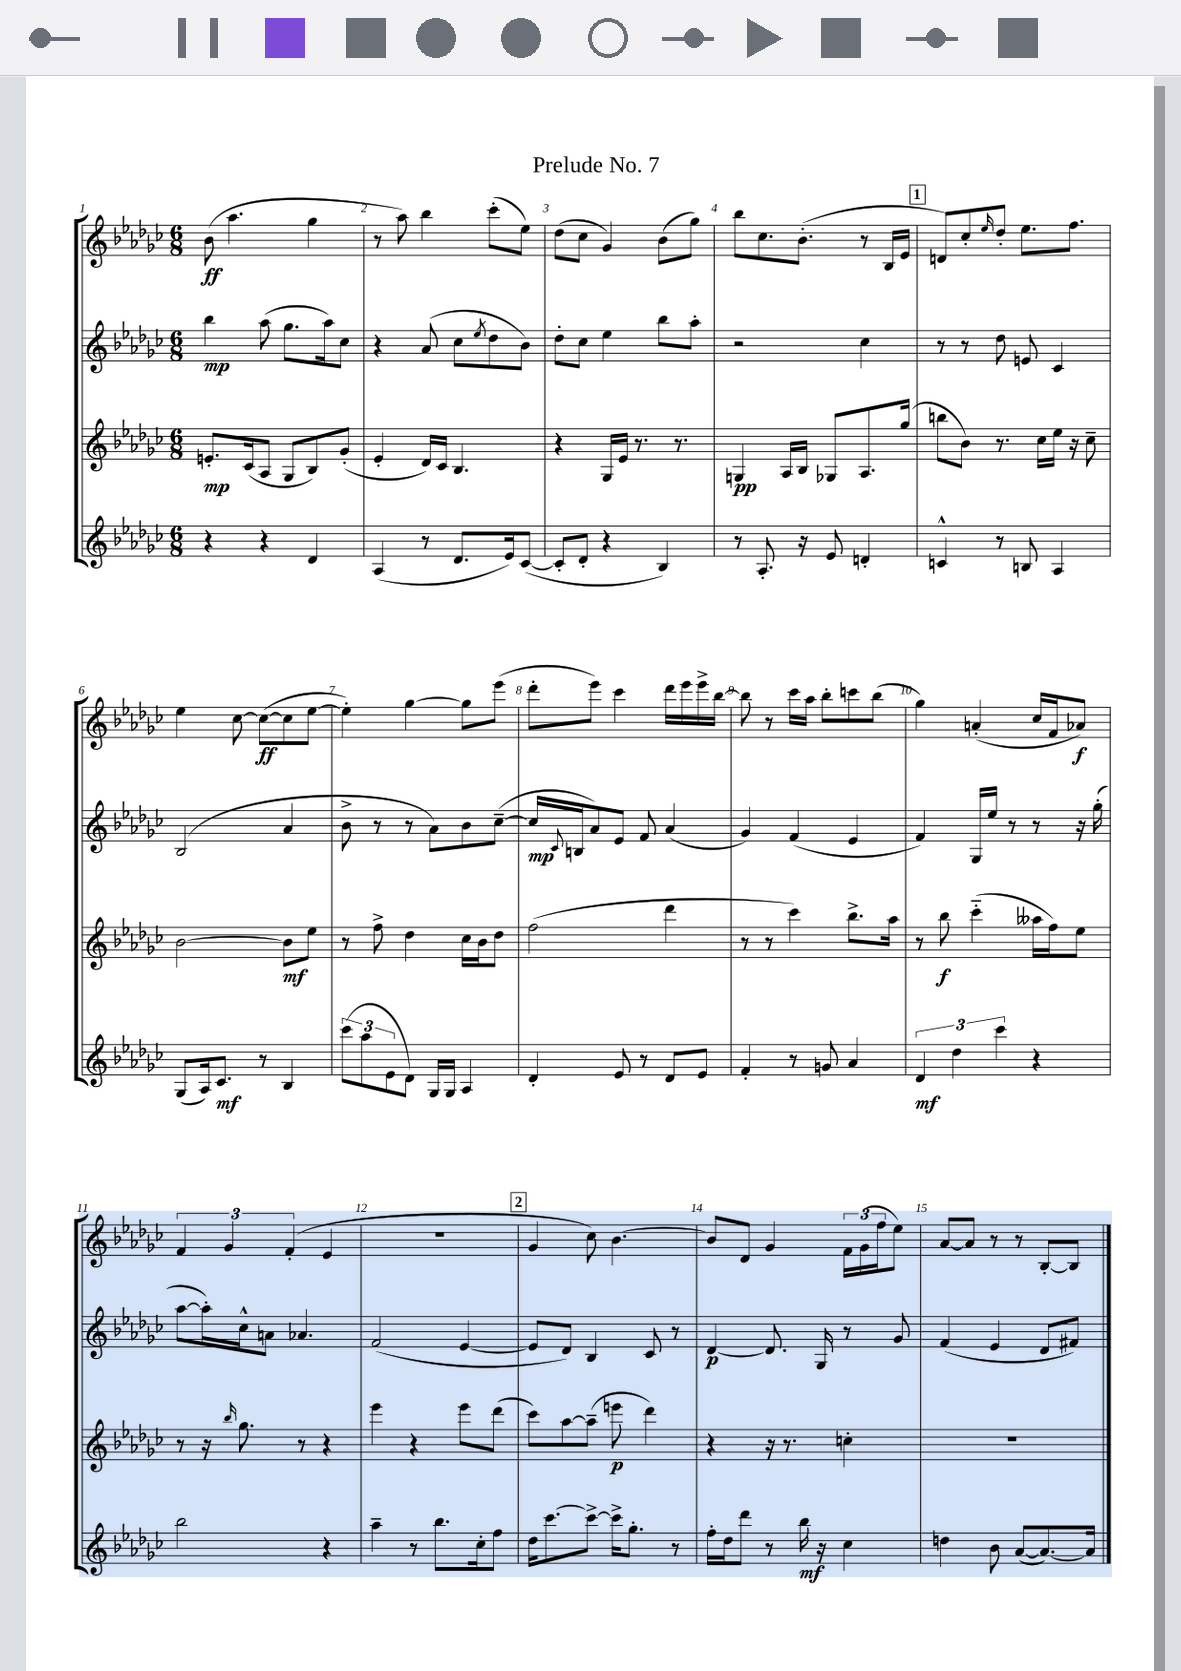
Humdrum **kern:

**kern	**kern	**kern	**kern
*staff4	*staff3	*staff2	*staff1
*clefG2	*clefG2	*clefG2	*clefG2
*k[b-e-a-d-g-c-]	*k[b-e-a-d-g-c-]	*k[b-e-a-d-g-c-]	*k[b-e-a-d-g-c-]
*M6/8	*M6/8	*M6/8	*M6/8
4r	8.e'	4bb-	(8b-
.	.	.	4.aa-
.	(16c-	.	.
4r	8A-	(8aa-	.
.	8G-	8.gg-	.
4d-	8B-)	.	4gg-
.	.	16aa-)	.
.	(8g-'	8cc-	.
=	=	=	=
(4A-	4e-'	4r	8r
.	.	.	8aa-)
8r	16d-)	(8a-	4bb-
.	16c-	.	.
8.d-	4.B-	8cc-	.
.	.	8qee-	.
.	.	8dd-	(8ccc-'
16e-)	.	.	.
([8c-	.	8b-)	8ee-)
=	=	=	=
8c-']	4r	8dd-'	(8dd-
8d-'	.	8cc-	8cc-
4r	16G-	4ee-	4g-)
.	16e-	.	.
.	8.r	.	.
4B-)	.	8bb-	(8b-
.	8.r	.	.
.	.	8aa-'	8gg-)
=	=	=	=
8r	4G	2r	8bb-
8.A-'	.	.	8.cc-
.	16A-	.	.
16r	16B-	.	(8.b-'
8e-	8G-	.	.
4d'	8.A-	4cc-	8r
.	.	.	16B-
.	(16gg-	.	16e-
=	=	=	=
4c^^	8bb	8r	8d)
.	8b-)	8r	8cc-'
.	.	.	16qqee-
8r	8.r	8dd-	8dd-'
8B	.	8e	8.ee-
.	16cc-	.	.
4A-	16ee-	4c-	.
.	16r	.	8.ff
.	8cc-~	.	.
=	=	=	=
(8G-	[2b-	(2B-	4ee-
16A-)	.	.	.
8.c-	.	.	.
.	.	.	[8cc-
8r	.	.	(8cc-_
4B-	8b-]	4a-	8cc-]
.	8ee-	.	[8ee-
=	=	=	=
(12ccc-	8r	8b-^	4ee-'])
12aa-	.	.	.
.	8ff^	8r	.
12e-	.	.	.
8d-)	4dd-	8r	[4gg-
16G-	.	8a-)	.
16G-	.	.	.
4A-	16cc-	8b-	8gg-]
.	16b-	.	.
.	8dd-	([8cc-~	(8eee-
=	=	=	=
4d-'	(2ff	16cc-]	8ddd-'
.	.	8qqc-	.
.	.	16B	.
.	.	8a-)	8eee-)
8e-	.	8e-	4ccc-
8r	.	8f	.
8d-	4ddd-	(4a-	16ddd-
.	.	.	16eee-
8e-	.	.	16eee-^
.	.	.	[16bb-
=	=	=	=
4f'	8r	4g-)	8bb-]
.	8r	.	8r
8r	4ccc-)	(4f	16ccc-
.	.	.	16aa-
8g	.	.	8bb-'
4a-	8.bb-^	4e-	8ccc
.	.	.	(8bb-
.	16aa-	.	.
=	=	=	=
6d-	8r	4f)	4gg-)
.	8bb-	.	.
6dd-	.	.	.
.	(4ccc-'~	16G-	(4a'
.	.	16ee-	.
6ccc-	.	.	.
.	.	8r	.
4r	16aa--	8r	16cc-
.	16ff)	.	16f
.	8ee-	16r	8a-)
.	.	(16gg-'	.
=	=	=	=
2bb-	8r	[8aa-	6f
.	16r	16aa-'])	.
.	.	.	6g-
.	16qqbb-	.	.
.	8.gg-	16cc-^^	.
.	.	8a	.
.	.	.	(6f'
.	8r	4.a-	.
4r	4r	.	4e-
=	=	=	=
4aa-~	4eee-	(2f	2.r
8r	4r	.	.
8.bb-	.	.	.
.	8eee-	[4e-	.
16cc-'	.	.	.
8ff	(8ddd-	.	.
=	=	=	=
16dd-	8ccc-)	8e-]	4g-
[8.ccc-	.	.	.
.	[8aa-	8d-)	.
8ccc-^_	(8aa-~]	4B-	8cc-)
16ccc-^]	8eee	.	[4.b-
8.gg-'	.	.	.
.	4ddd-)	8c-	.
8r	.	8r	.
=	=	=	=
16ff'	4r	[4d-	8b-]
16dd-	.	.	.
8ddd-	.	.	8d-
8r	16r	8.d-]	4g-
.	8.r	.	.
16bb-	.	.	.
16r	.	16G-	.
4cc-	4cc'	8r	24f
.	.	.	(24g-
.	.	.	24ff
.	.	8g-	8ee-)
=	=	=	=
4dd	2.r	(4f	[8a-
.	.	.	8a-]
8b-	.	4e-	8r
([8a-	.	.	8r
8.a-_)	.	8d-	[8B-'
.	.	8f#)	8B-]
16a-]	.	.	.
==	==	==	==
*-	*-	*-	*-
